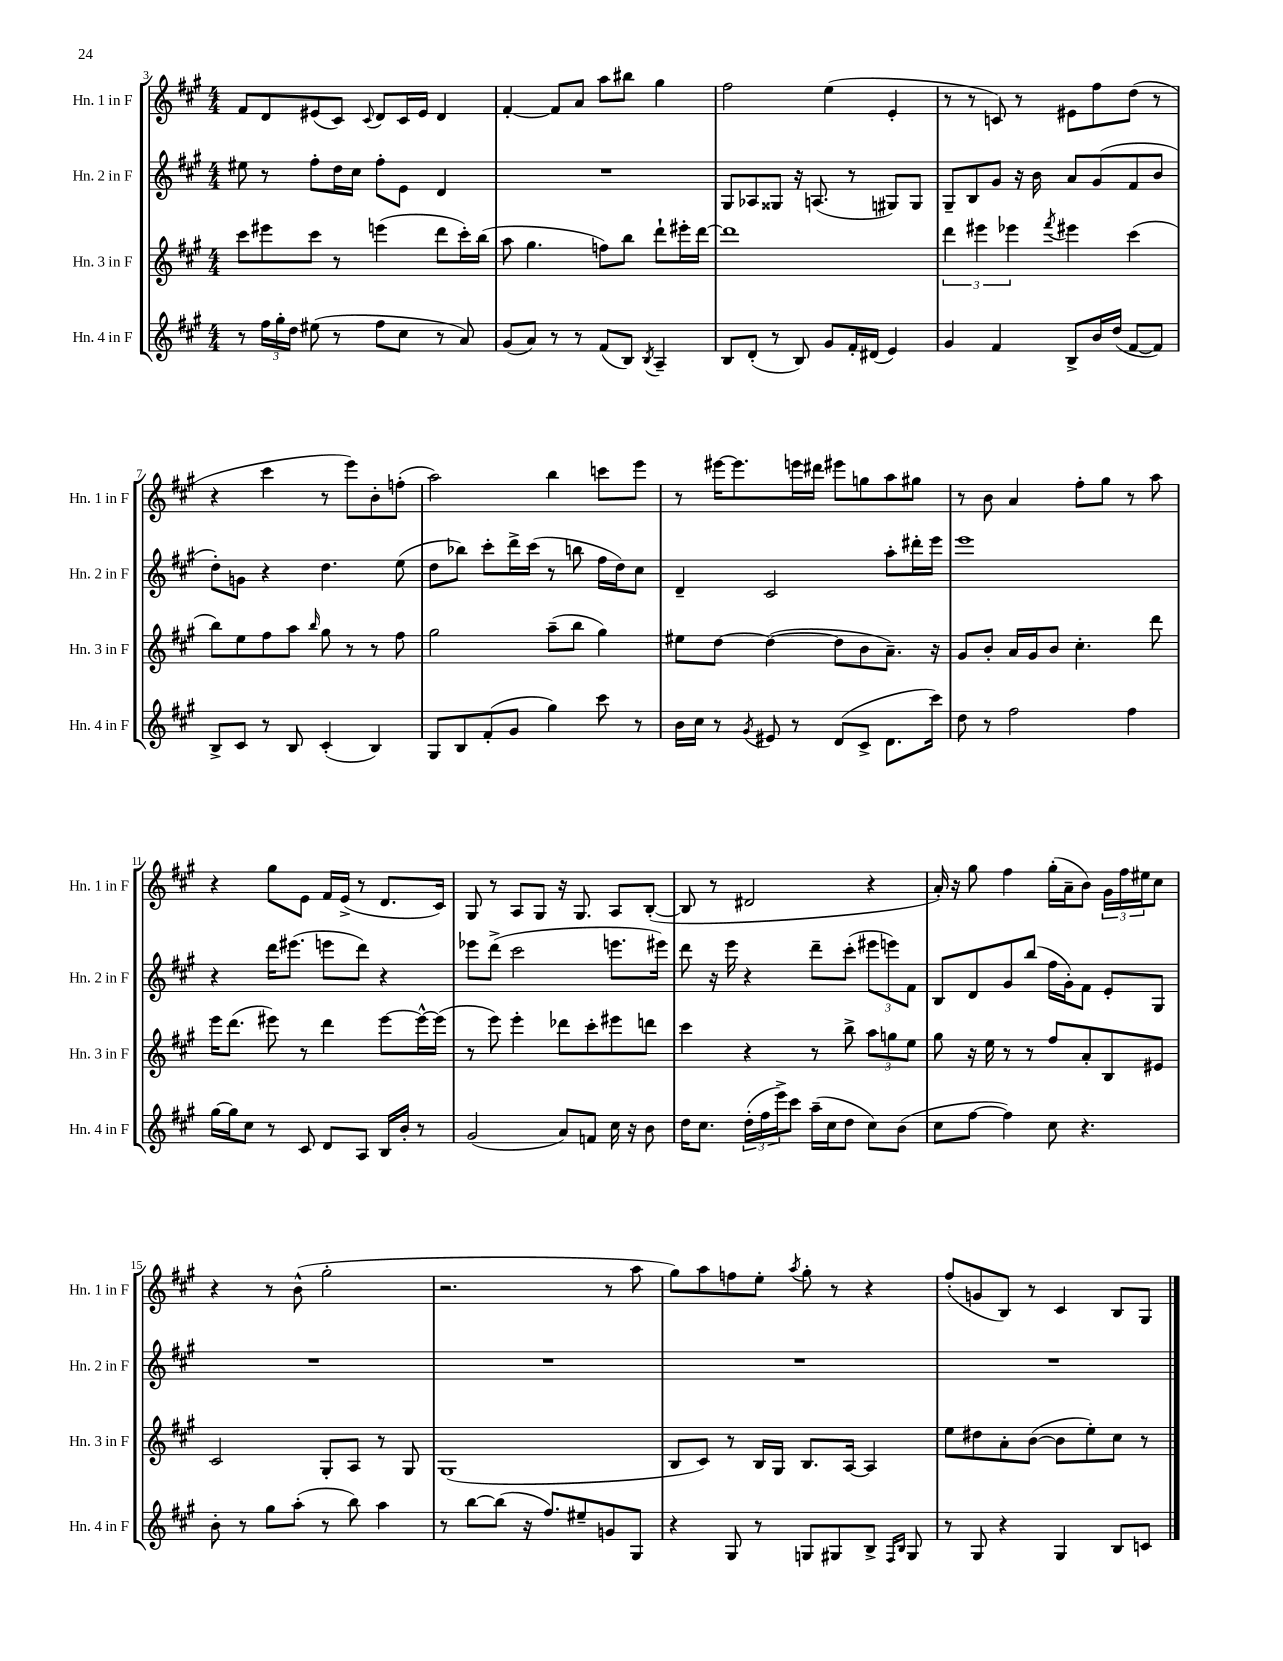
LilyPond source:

<<
\new StaffGroup <<
\new Staff = "s0" \with { instrumentName = "Hn. 1 in F" shortInstrumentName = "Hn. 1 in F" } {
    \clef treble \key a \major \numericTimeSignature \time 4/4
    fis'8 d'8 eis'8( cis'8) \appoggiatura { cis'8 } d'8 cis'16 eis'16 d'4 |
    fis'4~-. fis'8 a'8 a''8 bis''8 gis''4 |
    fis''2 e''4( e'4-. |
    r8 r8 c'8) r8 eis'8 fis''8 d''8( r8 |
    r4 cis'''4 r8 e'''8) b'8-. f''8-.( |
    a''2) b''4 c'''8 e'''8 |
    r8 eis'''16~ eis'''8. e'''16 dis'''16 eis'''8 g''8 a''8 gis''8 |
    r8 b'8 a'4 fis''8-. gis''8 r8 a''8 |
    r4 gis''8 e'8 fis'16 e'16->( r8 d'8. cis'16) |
    gis8 r8 a8 gis8 r16 gis8. a8 b8~-.( |
    b8 r8 dis'2 r4 |
    a'16-.) r16 gis''8 fis''4 gis''16-.( a'16-- b'8) \tuplet 3/2 { gis'16 fis''16 eis''16 } cis''8 |
    r4 r8 b'8-^( gis''2-. |
    r2. r8 a''8 |
    gis''8) a''8 f''8 e''8-. \acciaccatura { a''8 } gis''8-. r8 r4 |
    fis''8-.( g'8 b8) r8 cis'4 b8 gis8 \bar "|." |
}
\new Staff = "s1" \with { instrumentName = "Hn. 2 in F" shortInstrumentName = "Hn. 2 in F" } {
    \clef treble \key a \major \numericTimeSignature \time 4/4
    eis''8 r8 fis''8-. d''16 cis''16 fis''8-. e'8 d'4 |
    R1 |
    gis8 aes8 gisis8 r16 a8.( r8 gis8) gis8 |
    gis8-- b8 gis'8 r16 b'16 a'8 gis'8( fis'8 b'8 |
    d''8-.) g'8 r4 d''4. e''8( |
    d''8 bes''8) cis'''8-. d'''16-> cis'''16( r8 b''8 fis''16 d''16) cis''8 |
    d'4-- cis'2 a''8-. dis'''16-. e'''16 |
    e'''1 |
    r4 d'''16 eis'''8.( e'''8 d'''8) r4 |
    ees'''8 d'''8->( cis'''2 e'''8. eis'''16) |
    d'''8 r16 e'''16 r4 d'''8-- cis'''8-.( \tuplet 3/2 { eis'''8 e'''8) fis'8 } |
    b8 d'8 gis'8 b''8( fis''16 gis'16-.) fis'8 e'8-. gis8 |
    R1 |
    R1 |
    R1 |
    R1 \bar "|." |
}
\new Staff = "s2" \with { instrumentName = "Hn. 3 in F" shortInstrumentName = "Hn. 3 in F" } {
    \clef treble \key a \major \numericTimeSignature \time 4/4
    cis'''8 eis'''8 cis'''8 r8 e'''4( d'''8 cis'''16-.) b''16( |
    a''8 gis''4. f''8) b''8 d'''8-! eis'''16-. d'''16~ |
    d'''1 |
    \tuplet 3/2 { d'''4 eis'''4 ees'''4 } \acciaccatura { fis'''8 } eis'''4 cis'''4( |
    b''8) e''8 fis''8 a''8 \grace { b''16 } gis''8 r8 r8 fis''8 |
    gis''2 a''8--( b''8 gis''4) |
    eis''8 d''8~ d''4~( d''8 b'8 a'8.--) r16 |
    gis'8 b'8-. a'16 gis'16 b'8 cis''4.-. d'''8 |
    e'''16 d'''8.( eis'''8) r8 d'''4 eis'''8~ eis'''16~-^ eis'''16( |
    r8 e'''8) e'''4-. des'''8 cis'''8-. eis'''8 d'''8 |
    cis'''4 r4 r8 b''8-> \tuplet 3/2 { a''8 g''8 e''8 } |
    gis''8 r16 e''16 r8 r8 fis''8 a'8-. b8 eis'8 |
    cis'2 gis8-. a8 r8 gis8 |
    gis1( |
    b8 cis'8) r8 b16 gis16 b8. a16~ a4 |
    e''8 dis''8 a'8-. b'8~( b'8 e''8-.) cis''8 r8 \bar "|." |
}
\new Staff = "s3" \with { instrumentName = "Hn. 4 in F" shortInstrumentName = "Hn. 4 in F" } {
    \clef treble \key a \major \numericTimeSignature \time 4/4
    r8 \tuplet 3/2 { fis''16 gis''16-. d''16 } eis''8( r8 fis''8 cis''8 r8 a'8) |
    gis'8( a'8) r8 r8 fis'8( b8) \acciaccatura { b8 } a4-- |
    b8 d'8-.( r8 b8) gis'8 fis'16-. dis'16( e'4) |
    gis'4 fis'4 b8-> b'16 d''16( fis'8~ fis'8) |
    b8-> cis'8 r8 b8 cis'4-.( b4) |
    gis8 b8 fis'8-.( gis'8 gis''4) cis'''8 r8 |
    b'16 cis''16 r8 \acciaccatura { gis'8 } eis'8 r8 d'8( cis'8-> d'8. cis'''16) |
    d''8 r8 fis''2 fis''4 |
    gis''16~ gis''16 cis''8 r8 cis'8 d'8 a8 b16 b'16-. r8 |
    gis'2( a'8) f'8 cis''16 r16 b'8 |
    d''16 cis''8. \tuplet 3/2 { d''16-.( fis''16 e'''16->) } cis'''8 a''16--( cis''16 d''8 cis''8) b'8( |
    cis''8 fis''8~ fis''4) cis''8 r4. |
    b'8-. r8 gis''8 a''8-.( r8 b''8) a''4 |
    r8 b''8~ b''8( r16 fis''8.) eis''8-- g'8 gis8 |
    r4 gis8 r8 g8 gis8 b8-> \grace { fis16 b16 } gis8 |
    r8 gis8 r4 gis4 b8 c'8 \bar "|." |
}
>>
>>
\layout { \context { \Score currentBarNumber = #3 } }
